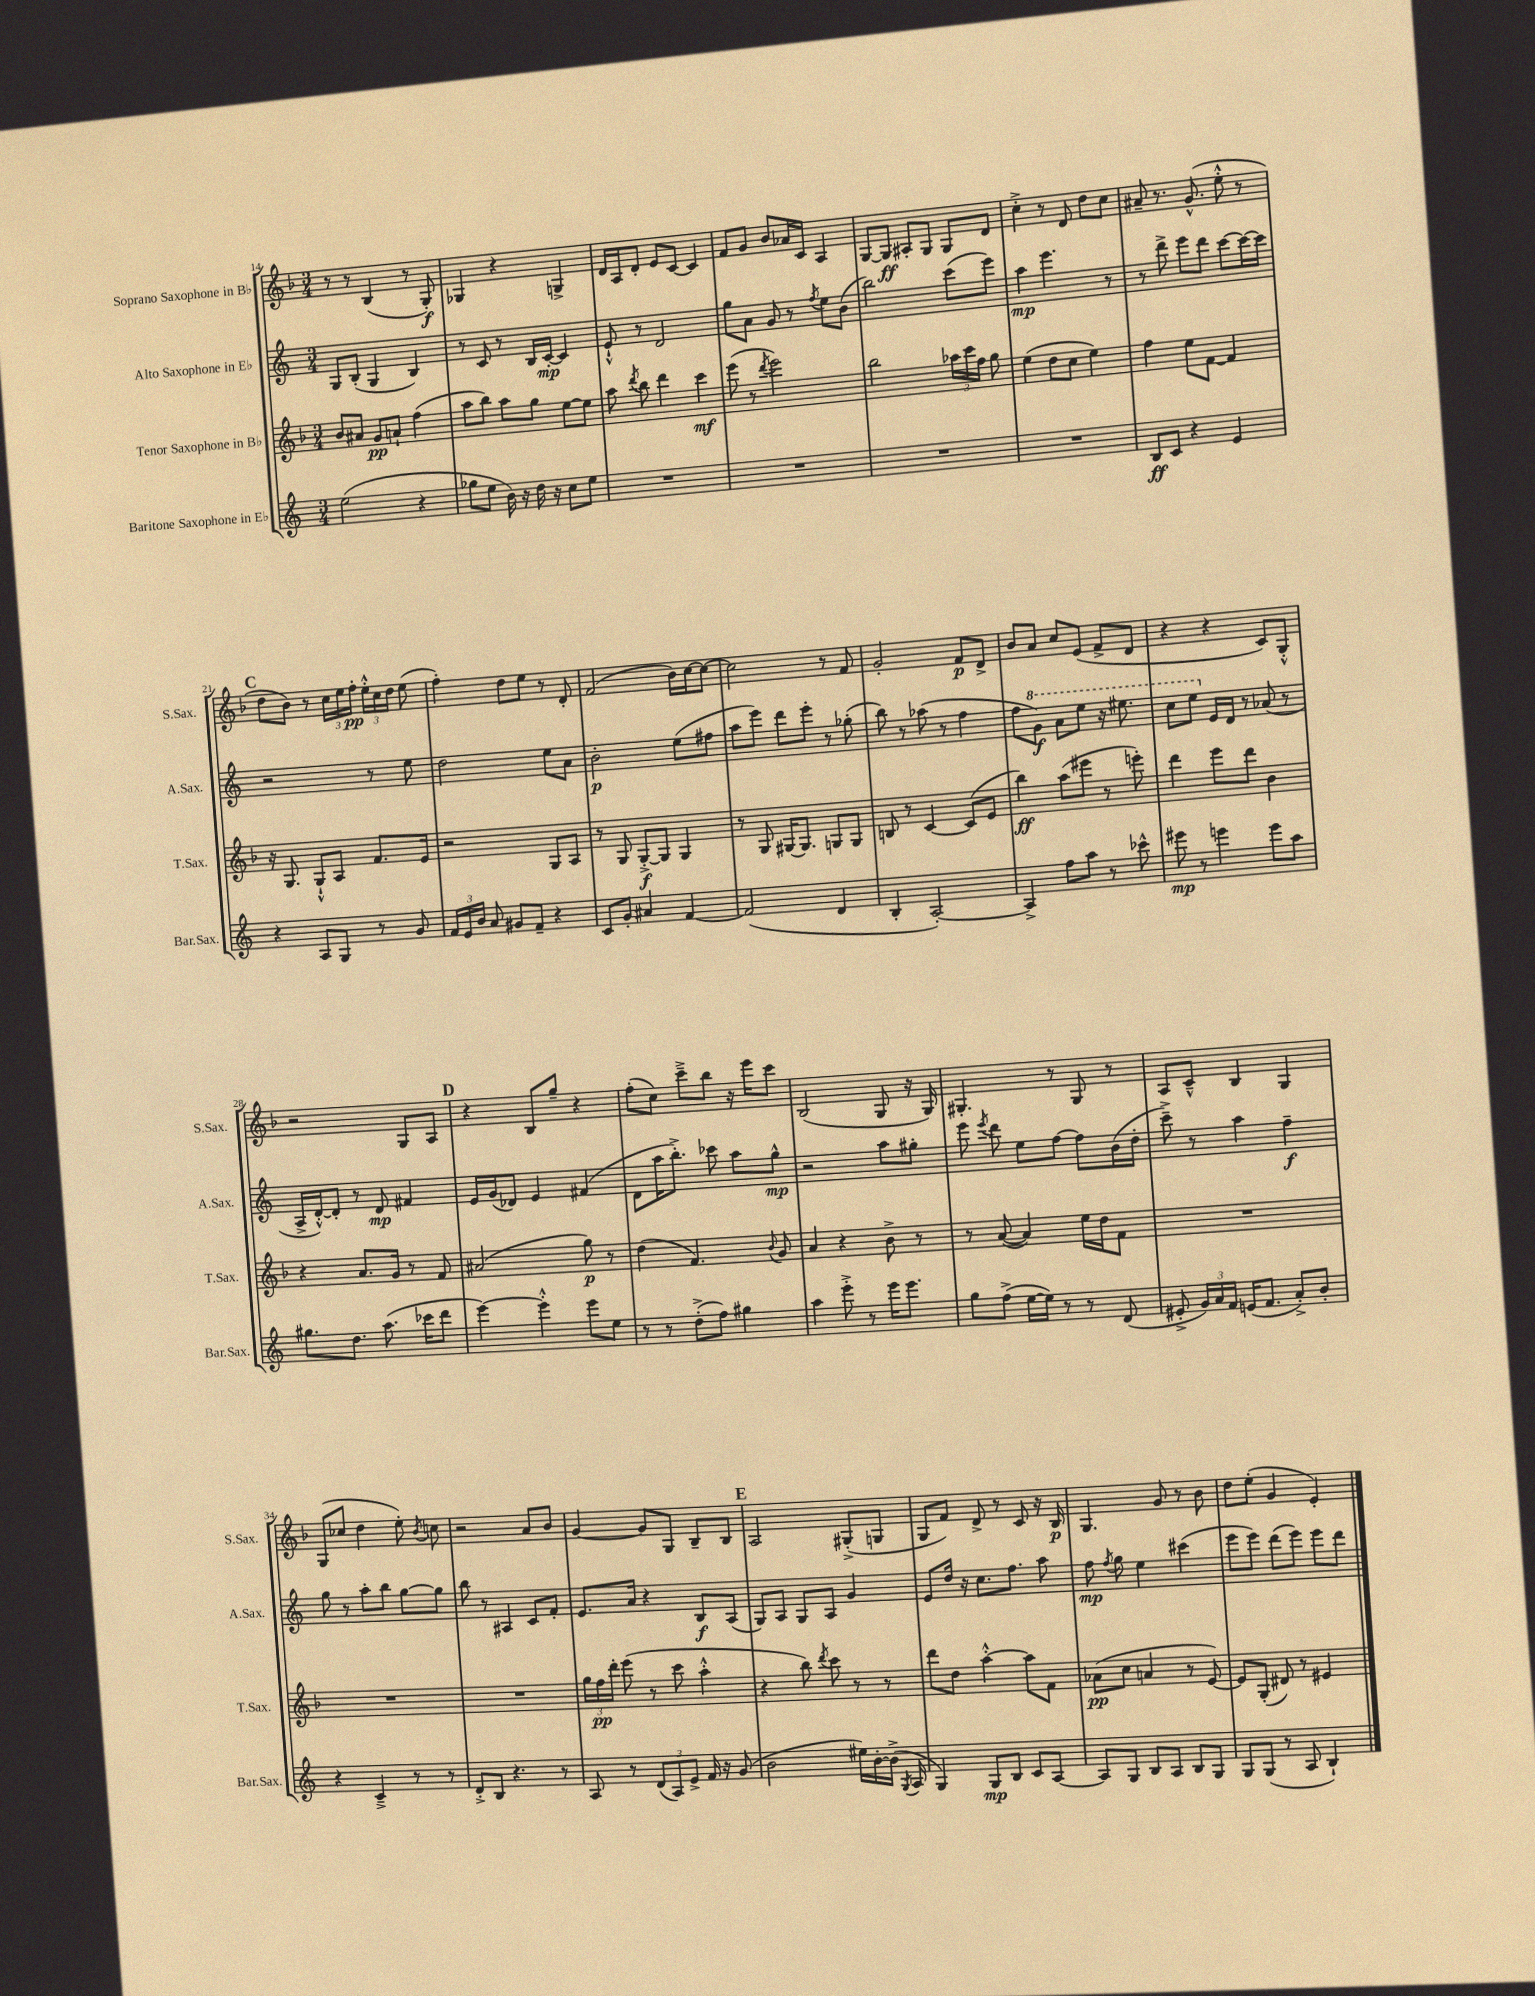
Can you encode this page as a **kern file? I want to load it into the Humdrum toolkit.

**kern	**kern	**kern	**kern
*staff4	*staff3	*staff2	*staff1
*clefG2	*clefG2	*clefG2	*clefG2
*k[]	*k[b-]	*k[]	*k[b-]
*M3/4	*M3/4	*M3/4	*M3/4
(2ee\	8b-/L	8G/L	8r
.	8a#/J	(8B'/J	8r
.	8g/L	4G/	(4B-/
.	8a`/J	.	.
4r	(4ff\	4B/)	8r
.	.	.	8G'/)
=	=	=	=
8gg-\L	8aa\L	8r	4G-/
8ee\J	8bb-\J)	8c/	.
16b\)	8aa\L	8r	4r
16r	.	.	.
16dd\	8gg\J	16B/LL	.
16r	.	[16c'/JJ	.
8cc\L	[8ee\L	4c/]	4G^/
8ee\J	8ee\]J	.	.
=	=	=	=
2.r	8aa\	8e`^^/	16d/LL
.	.	.	16A/J
.	8qddd/	.	.
.	8bb-\	8r	8d'/J
.	4ddd\	2d/	8e/L
.	.	.	[8c/J
.	4ccc\	.	4c/]
=	=	=	=
2.r	(8eee\	8gg\L	8f/L
.	8r	8a\J	8g/J
.	8qddd/	.	.
.	2eee\)	8g/	8b-/L
.	.	8r	16a-/L
.	.	.	16c/JJ
.	.	8qff/	.
.	.	8ee\L	4A/
.	.	(8b\J	.
=	=	=	=
2.r	2bb-\	2bb\)	[8G/L
.	.	.	8G/]J
.	.	.	8A#'/L
.	.	.	8G/J
.	24aa-\LL	(8ccc\L	8G/L
.	24ccc\	.	.
.	24ff\JJ	.	.
.	8gg\	8eee\J)	8d/J
=	=	=	=
2.r	(4ee\	4aa\	4cc'^\
.	8dd\L	4.eee\	8r
.	8cc\J	.	8d/
.	4ee\)	.	8dd\L
.	.	8r	8cc\J
=	=	=	=
8B/L	4ff\	8r	8a#~/
8c/J	.	8ddd^\	8.r
4r	8ee\L	8eee\L	.
.	.	.	(8.g^^/
.	[8f\J	8ddd\J	.
4e/	4f/]	[8ccc\L	8ee'^^\
.	.	16ccc\_L	8r
.	.	16ccc\]JJ	.
=	=	=	=
4r	16r	2r	8dd\L
.	8.G/	.	.
.	.	.	8b-\J)
8A/L	8G`^^/L	.	8r
8G/J	8A/J	.	24cc\LL
.	.	.	24ee\
.	.	.	24ff'\JJ
8r	8.f/L	8r	24ee'^^\LL
.	.	.	24cc\
.	.	.	24dd\JJ
8g/	.	8ee\	(8ee\
.	16e/Jk	.	.
=	=	=	=
24f/LL	2r	2dd\	4ff'\)
24e/	.	.	.
24b/JJ	.	.	.
8a/	.	.	.
8g#/L	.	.	8dd\L
8f~/J	.	.	8ee\J
4r	8G/L	8ee\L	8r
.	8A/J	8a\J	8d'/
=	=	=	=
8c/L	8r	2b'\	(2f/
8g'/J	8G/	.	.
4a#/	[8G'^/L	.	.
.	8G/]J	.	.
[4f/	4G/	(8ee\L	16b-\LL)
.	.	.	[16cc\J
.	.	8ff#\J	8cc\_J
=	=	=	=
(2f/]	8r	8aa\L	2cc\]
.	8G/	8eee\J)	.
.	[16G#/LK	8ddd\L	.
.	8.G#/]J	.	.
.	.	8eee'\J	.
4d/	8G/L	8r	8r
.	8G/J	(8gg-'\	8f/
=	=	=	=
4B'/	8B/	8bb\)	2g'/
.	8r	8r	.
[2A'/)	[4c/	(8aa-\	.
.	.	8r	.
.	(8c/]L	4ff\	8f/L
.	8e/J	.	8d^/J
=	=	=	=
4A^/]	4bb-\)	8ff\L	8b-/L
.	.	8gg\J)	8a/J
8ff\L	(8aa\L	8aa\L	8cc/L
8aa\J	8eee#\J	8eee\J	(8e/J
8r	8r	16r	8f^/L
.	.	8.eee#\	.
8ccc-^^\	8eee'\)	.	8d/J
=	=	=	=
8eee#\	4ddd\	8ccc\L	4r
8r	.	8eee\J	.
4eee\	8eee\L	16e/LL	4r
.	.	16d/JJ	.
.	8ddd\J	8r	.
8eee\L	4b-\	(8a-/	8c/L)
8aa\J	.	8r	8G'^^/J
=	=	=	=
8.gg#\L	4r	16A^/LL	2r
.	.	[16d'^^/J)	.
.	.	8d'/]J	.
8.dd\J	.	.	.
.	8.a/L	8r	.
(8.aa\	.	8d/	.
.	16g/Jk	.	.
.	8r	4f#/	8G/L
16ccc-\LK	.	.	.
8ddd\J	8f/	.	8A/J
=	=	=	=
[4eee\)	(2a#/	16e/LL	4r
.	.	(16g/J	.
.	.	8d-/J)	.
4eee'^^\]	.	4e/	8B-/L
.	.	.	8gg~/J
8eee\L	8gg\)	(4f#/	4r
8ee\J	8r	.	.
=	=	=	=
8r	(4dd\	8d\L	(8ff'\L
8r	.	16aa\K	8cc\J)
.	.	8.bb'^\J)	.
(8dd'^\L	4.f/)	.	8ccc~^\L
8ff\J)	.	8ccc-\	8bb-\J
4gg#\	.	8aa\L	16r
.	.	.	16eee\LK
.	8qqb-/	.	.
.	8g/	8gg^^\J	8ccc\J
=	=	=	=
4aa\	4a/	2r	(2B-/
8eee'^\	4r	.	.
8r	.	.	.
16eee\LK	8b-^\	8aa\L	8G/
8.eee\J	.	.	.
.	8r	8gg#'\J	16r
.	.	.	16G/)
=	=	=	=
8gg\L	8r	8eee\	4.G#'/
.	.	8qeee/	.
(8ff^\J	([8a/	8ddd\	.
[16ee\LL	4a/])	8ee\L	.
16ee\]JJ)	.	.	.
8r	.	[8ff\J	8r
8r	16ee\LL	8ff\]L	8G#/
.	16dd\J	.	.
(8d/	8f\J	(16b\L	8r
.	.	16dd'\JJ	.
=	=	=	=
8e#'^/	2.r	8ccc~^\)	8A/L
24g/LL)	.	8r	8c~^^/J
24a/	.	.	.
24f/JJ	.	.	.
(16e/LK	.	4aa\	4B-/
8.f/J	.	.	.
8a'^/L)	.	4ff~\	4G/
8b'/J	.	.	.
=	=	=	=
4r	2.r	8gg\	(8G/L
.	.	8r	8cc-/J
4c~^/	.	8aa'\L	4dd\
.	.	8bb\J	.
8r	.	[8gg\L	8ee'\)
.	.	.	8qb-/
8r	.	8gg\]J	8cc\
=	=	=	=
8d'^/L	2.r	8bb\	2r
8B/J	.	8r	.
4.r	.	4A#/	.
.	.	8c/L	8a/L
8r	.	8f'/J	8b-/J
=	=	=	=
8A/	24gg\LL	8.e/L	[4g/
.	24ff\	.	.
.	24ddd'\JJ	.	.
8r	(8eee\	.	.
.	.	16a/Jk	.
(12d/L	8r	4r	8g/]L
12A/)	.	.	.
.	8ccc\	.	8G/J
12e^/J	.	.	.
16f/	4aa'^^\	8B/L	8B-~/L
16r	.	.	.
(8g/	.	(8A/J	8B-/J
=	=	=	=
2b\	4r	8G/L)	2A/
.	.	8A/J	.
.	8bb-\)	8G/L	.
.	8qddd/	.	.
.	8ccc\	8A/J	.
16ee#\LL)	8r	4g/	(8G#'^/L
[16b'\	.	.	.
(16b^\]JJ	8r	.	8G/J
8qG/	.	.	.
16A/	.	.	.
=	=	=	=
4G/)	8ddd\L	8e/L	8G/L
.	8dd\J	16dd/Jk	8f/J)
.	.	16r	.
8G/L	[4aa'^^\	8.cc\L	8d^/
8B/J	.	.	8r
.	.	8.ff\J	.
8c/L	8aa\]L	.	8c/
[8A/J	8f\J	8aa\	16r
.	.	.	16B-/
=	=	=	=
8A/]L	(8a-\L	8ff\	4.G/
.	.	8qff/	.
8G/J	8cc\J	8gg\	.
8B/L	4a/	4ee\	.
8A/J	.	.	8g/
8B/L	8r	(4ccc#\	8r
8G/J	[8e/)	.	8b-\
=	=	=	=
8G/L	8e/]L	8eee\L	8dd\L
(8G/J	(8G'/J	8eee\J)	(8ee'\J
8r	8d#/)	(8ddd\L	4g/
8A/	8r	8eee\J)	.
4B`/)	4e#/	8eee\L	4e'/)
.	.	8ddd\J	.
==	==	==	==
*-	*-	*-	*-
